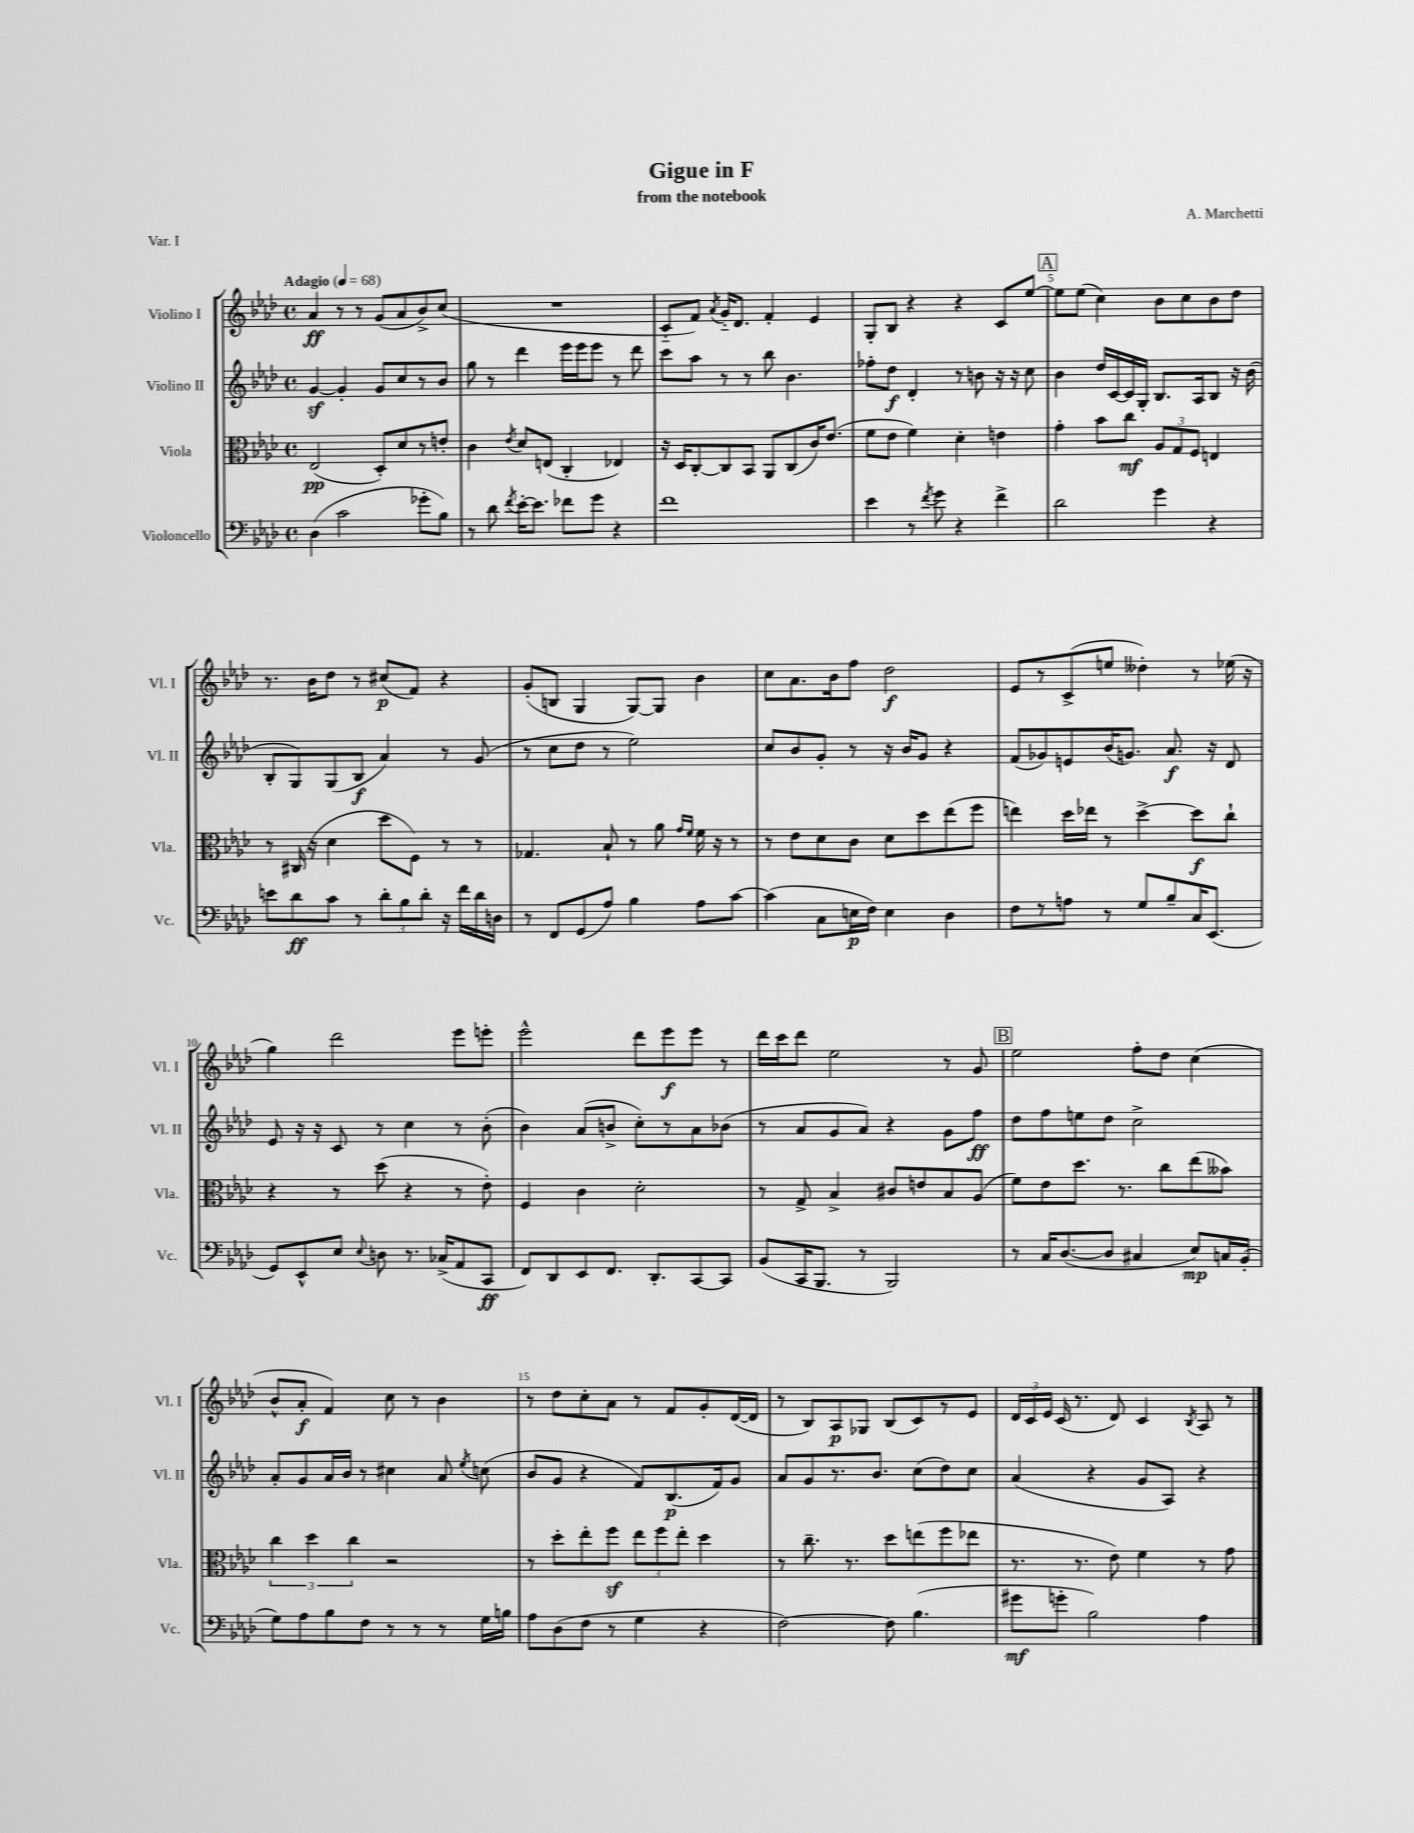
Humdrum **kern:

**kern	**kern	**kern	**kern
*staff4	*staff3	*staff2	*staff1
*clefF4	*clefC3	*clefG2	*clefG2
*k[b-e-a-d-]	*k[b-e-a-d-]	*k[b-e-a-d-]	*k[b-e-a-d-]
*M4/4	*M4/4	*M4/4	*M4/4
*met(c)	*met(c)	*met(c)	*met(c)
*MM68	*MM68	*MM68	*MM68
(4D-\	(2E-/	[4g/	4a-/
2c\	.	4g'/]	8r
.	.	.	8r
.	8D-'/L)	8g/L	(8g/L
.	8d-/	8cc/	8a-/
8g-'\L	8r	8r	8b-^/)
8B-\J)	8e'/J	8b-/J	(8cc/J
=	=	=	=
8r	4c\	8gg\	1r
8d-\	.	8r	.
8qf/	8qe-/	.	.
[16e-'\LK	8d-/L	4ddd-\	.
8.e-\]J	.	.	.
.	(8E/J	.	.
8f-\L	4C'/	16eee-\LL	.
.	.	16eee-\J	.
8g\J	.	8eee-\J	.
4r	4E-/)	8r	.
.	.	8ddd-\	.
=	=	=	=
1f	16r	8ccc\L	8c'~/L
.	16D-/LK	.	.
.	[8C'/	8aa-\J	8f/J)
.	.	.	8qa-/
.	8C/]	8r	16g'~/LK
.	.	.	8.d-/J
.	8BB-/J	8r	.
.	8AA-/L	8bb-\	4f'/
.	(8C/	4.b-\	.
.	16c/K)	.	4e-/
.	(8.e-/J	.	.
=	=	=	=
4e-\	8f\L	8ff-'\L	8G'/L
.	8e-\J	8dd-\J	8B-/J
8r	4f\)	4d-'/	4r
8qf/	.	.	.
8g\	.	.	.
4r	4d-'\	8r	4r
.	.	8b\	.
4f^\	4e\	16r	8c/L
.	.	16r	.
.	.	8cc\	[8ee-/J
=	=	=	=
2d-\	4g'\	4b-\	8ee-\]L
.	.	.	(8ee-\J
.	8b-\L	16dd-/LL	4cc\)
.	.	[16c/	.
.	8cc\J	16c/]	.
.	.	16G'/JJ	.
4g\	12A-/L	8.B-/L	8b-\L
.	12G/	.	.
.	.	.	8cc\
.	12F/J	.	.
.	.	16A-/k	.
4r	4E/	8B-/J	8b-\
.	.	16r	8dd-\J
.	.	(16b-\	.
=	=	=	=
8e\L	8r	8B-'/L	8.r
8d-\	(16C#/	8G/)	.
.	16r	.	16b-\LK
8c\J	4d-\	(8G/	8dd-\J
8r	.	8B-/J	8r
12d-'\L	8dd-\L	4a-/)	(8cc#/L
12B-\	.	.	.
.	8F\J)	.	8f/J)
12d-'\J	.	.	.
16r	8r	8r	4r
16f\LL	.	.	.
16d-\	8r	(8g/	.
16D\JJ	.	.	.
=	=	=	=
8r	4.G-/	8r	(8g'/L
8FF/L	.	8cc\L	8B/J
(8GG/	.	8dd-\J	4G/
8A-/J)	8B-`/	8r	.
4B-\	8r	2ee-\)	[8G/L)
.	8a-\	.	8G/]J
.	16qqg/LL	.	.
.	16qqf/JJ	.	.
8A-\L	16f\	.	4b-\
.	16r	.	.
[8c\J	8r	.	.
=	=	=	=
(4c\]	8r	8cc/L	8cc\L
.	8e-\L	8b-/	8.a-\
8C\L	8d-\	8g'/J	.
.	.	.	16b-\k
16E\L	8c\J	8r	8ff\J
16F\JJ)	.	.	.
4E\	8d-\L	16r	2dd-\
.	.	16b-/LK	.
.	8dd-\	8g/J	.
4D-\	(8ee-\	4r	.
.	8ff\J	.	.
=	=	=	=
8F\L	4ee\)	(8f/L	8e-/L
8r	.	8g-/)	8r
8A\J	16dd-\LL	8e/	(8c^/
.	16ee-\JJ	.	.
8r	8r	(16b-/K	8ee/J
.	.	8.g/J)	.
8G/L	[4dd-^\	.	4dd--'\)
8B-~/	.	8.a-/	.
16C/K	8dd-\]L	.	8r
(8.EE-/J	.	16r	.
.	8cc`\J	8d-/	(16ee-\
.	.	.	16r
=	=	=	=
8GG/L)	4r	8e-/	4gg\)
8EE-^^/	.	16r	.
.	.	16r	.
8E-/J	8r	8c/	2ddd-\
8qqE-/	.	.	.
8D\	(8dd-\	8r	.
8.r	4r	4cc\	.
(16C-^/LK	.	.	.
8AA-/	8r	8r	8eee-\L
8CC/J	8e-'\)	(8b-'\	8eee'\J
=	=	=	=
8FF/L)	4F/	4b-\)	2eee-^^\
8DD-/	.	.	.
8EE-/	4c\	(8a-/L	.
8.FF/J	.	8b^/J	.
.	2d-'\	8cc'\L)	8ddd-\L
8.DD-'/L	.	.	.
.	.	8r	8eee-\
[8CC/	.	8a-\	8eee-\J
8CC/]J	.	(8b-\J	8r
=	=	=	=
(8BB-/L	8r	8r	16ddd-\LL
.	.	.	16ccc\J
16CC/K	8G^/	8a-/L	8ddd-\J
8.BBB-/J	.	.	.
.	4B-^/	8g/	2ee-\
8r	.	8a-/J)	.
2BBB-/)	8c#/L	4r	.
.	8e/	.	.
.	8B-/	8g\L	8r
.	(8A-/J	8ff\J	8g/
=	=	=	=
8r	8f\L)	8dd-\L	2ee-\
16C/LK	8e-\	8ff\	.
([8.D-/	.	.	.
.	8.dd-\J	8ee\	.
8D-/]J	.	8dd-\J	.
.	8.r	.	.
4C#/	.	2cc^\	8ff'\L
.	8cc\L	.	8dd-\J
8E-/L)	(8ee-\	.	(4cc\
16C/L	8b--\J)	.	.
(16BB-'/JJ	.	.	.
=	=	=	=
8G\L)	6cc\	8a-'/L	8b-^^/L
8A-\	.	8g/	8a-'/J
.	6dd-\	.	.
8B-\	.	16a-/L	4f/)
.	.	16b-/JJ	.
.	6cc\	.	.
8F\J	.	8r	.
8r	2r	4cc#\	8cc\
8r	.	.	8r
8r	.	8a-/	4b-\
.	.	8qee-/	.
16G\LL	.	(8cc\	.
16B\JJ	.	.	.
=	=	=	=
8A-\L	8r	8b-/L	8r
(8D-\	8dd-'\L	8g/J	8dd-\L
8F\J	8ee-'\	4r	8cc'\
8r	8ff\J	.	8a-\J
4G\	12ee-\L	8f/L)	8r
.	12ff\	.	.
.	.	(8.B-/	8f/L
.	12ee-'\J	.	.
4r	4dd-\	.	8g'/
.	.	16f/k)	.
.	.	8g/J	([16d-/L
.	.	.	16d-/]JJ
=	=	=	=
[2F\)	8r	8a-/L	8r
.	8.cc~\	8g/	8B-/L)
.	.	8.r	8A-/
.	8.r	.	.
.	.	.	8G-/J
.	.	8.b-/J	.
8F\]	8dd-\L	.	(8B-/L
(4.B-\	(8ee\	(8cc\L	8c/)
.	8ff\	8dd-\)	8r
.	8ee-\J	8cc\J	8e-/J
=	=	=	=
8g#\L	8.r	(4a-/	24d-/LL
.	.	.	24c/
.	.	.	24e-/JJ
8g'\J	.	.	(16c/
.	8.r	.	8.r
2B-\)	.	4r	.
.	8e-\)	.	8d-/)
.	4f\	8g/L	4c/
.	.	8A-/J)	.
.	.	.	8qB-/
4A-\	8r	4r	8A-/
.	8g\	.	8r
==	==	==	==
*-	*-	*-	*-
